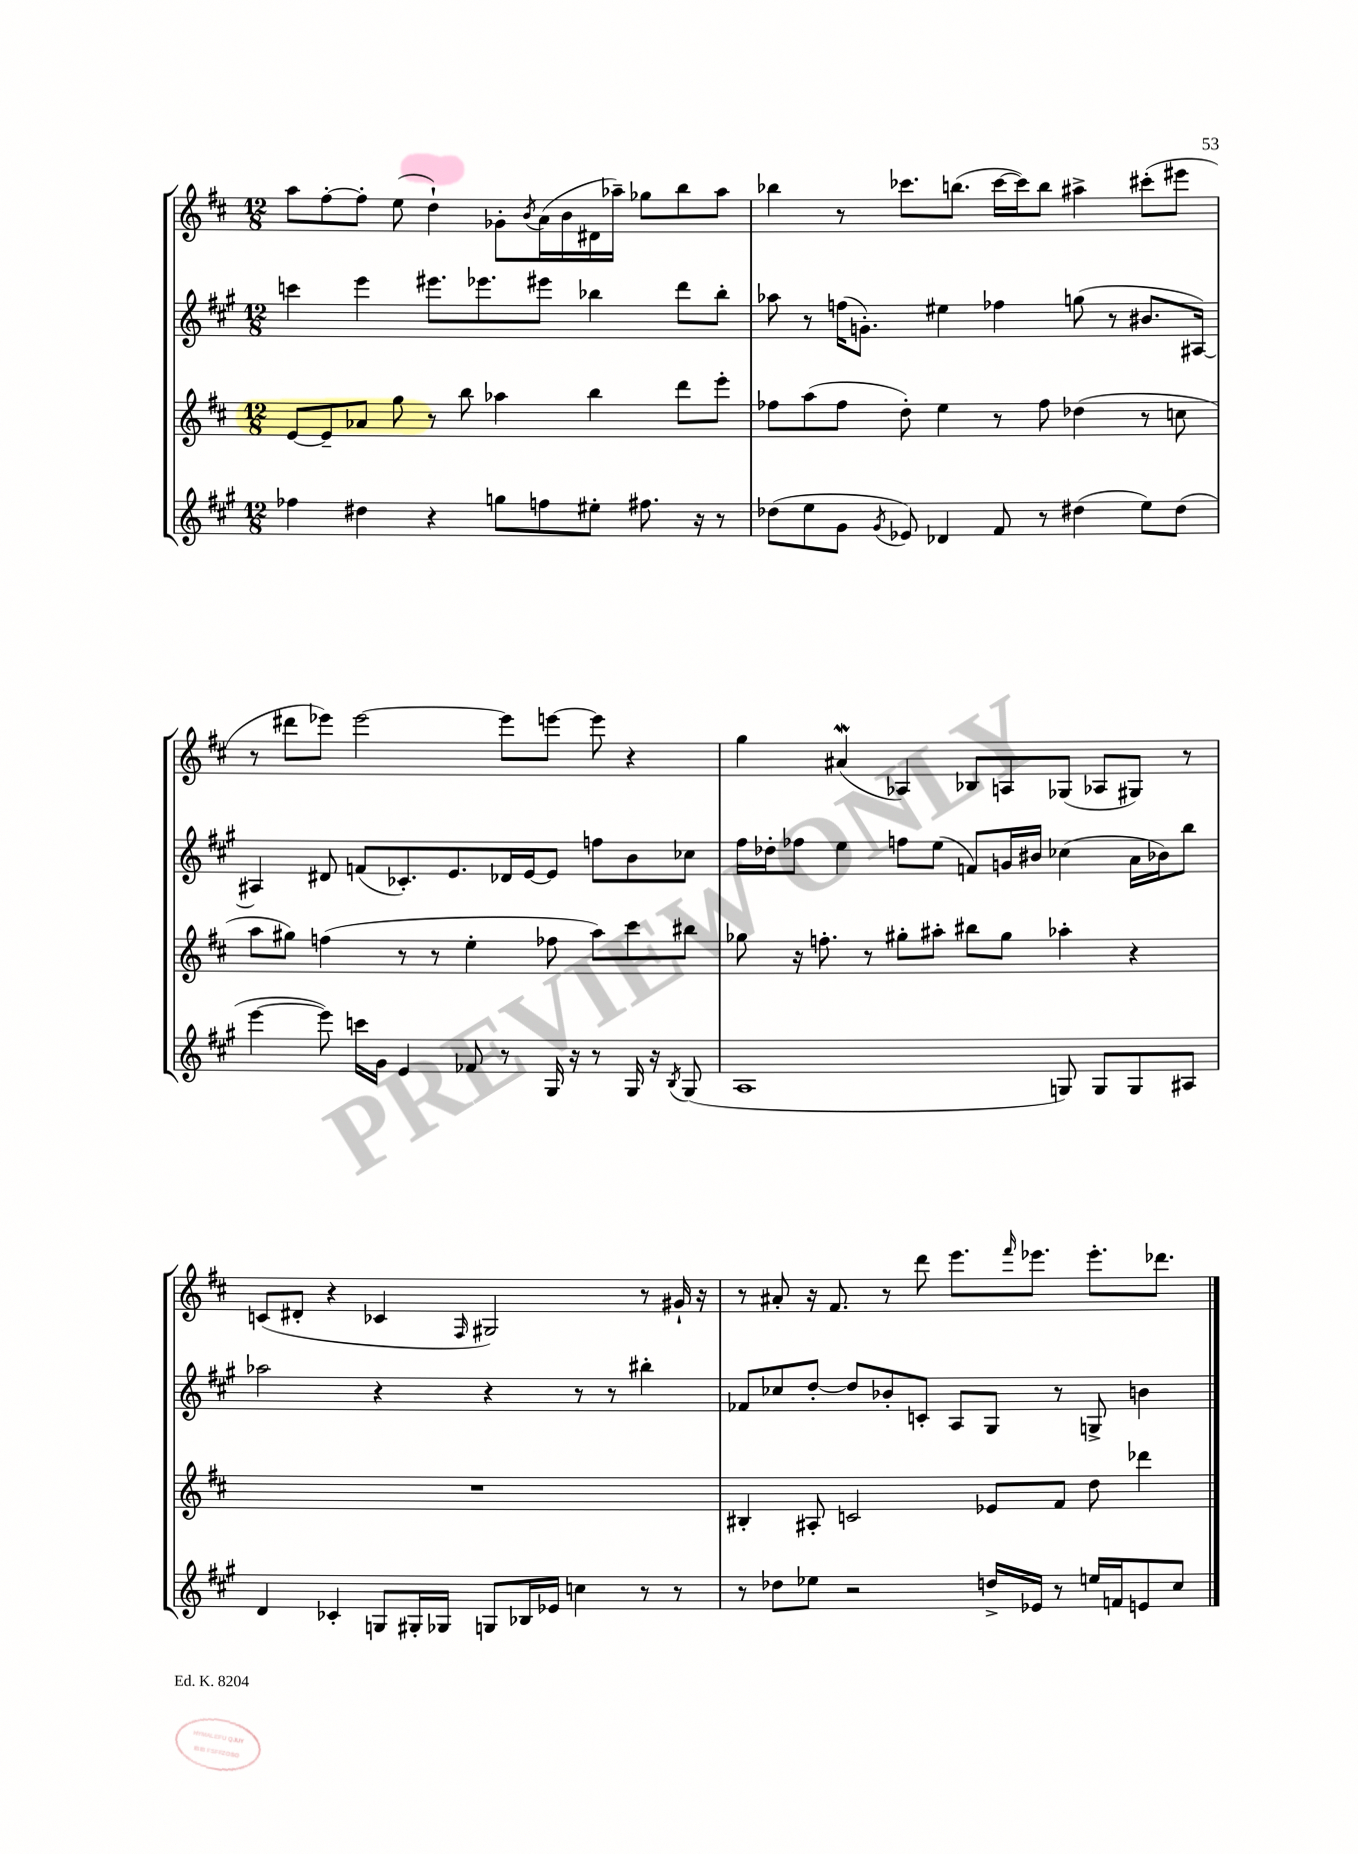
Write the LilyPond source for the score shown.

<<
\new StaffGroup <<
\new Staff = "s0" {
    \clef treble \key d \major \numericTimeSignature \time 12/8
    a''8 fis''8~-. fis''8-. e''8( d''4-!) ges'8-. \acciaccatura { b'8 } a'16( b'16 dis'16 aes''16--) ges''8 b''8 aes''8 |
    bes''4 r8 ces'''8. b''8.( ces'''16~ ces'''16) b''8 ais''4-> cis'''8-.( eis'''8 |
    r8 dis'''8 ees'''8) ees'''2~ ees'''8 e'''8~ e'''8 r4 |
    g''4 ais'4\mordent( aes4) bes8 a8 ges8( aes8 gis8) r8 |
    c'8( dis'8-. r4 ces'4 \grace { fis16 } gis2) r8 gis'16-! r16 |
    r8 ais'8-. r16 fis'8. r8 d'''8 e'''8. \grace { fis'''16 } ees'''8. ees'''8.-. des'''8. \bar "|." |
}
\new Staff = "s1" {
    \clef treble \key a \major \numericTimeSignature \time 12/8
    c'''4 e'''4 eis'''8. ees'''8. eis'''8 bes''4 d'''8 bes''8-. |
    aes''8 r8 f''16( g'8.-.) eis''4 fes''4 g''8( r8 bis'8. ais16~) |
    ais4 dis'8 f'8( ces'8.-.) e'8. des'16 e'16~ e'8 f''8 b'8 ces''8 |
    fis''16 des''16-. fes''8 e''4 f''8 e''8( f'8) g'16 bis'16 ces''4( a'16 bes'16) b''8 |
    aes''2 r4 r4 r8 r8 bis''4-. |
    fes'8 ces''8 d''8~-. d''8 bes'8-. c'8-. a8 gis8 r8 g8-> b'4 \bar "|." |
}
\new Staff = "s2" {
    \clef treble \key d \major \numericTimeSignature \time 12/8
    e'8~ e'8-- aes'8 g''8 r8 b''8 aes''4 b''4 d'''8 e'''8-. |
    fes''8 a''8( fes''8 d''8-.) e''4 r8 fes''8 des''4( r8 c''8 |
    a''8 gis''8) f''4( r8 r8 e''4-. fes''8 a''8) cis'''8 bis''8 |
    ges''8 r16 f''8.-. r8 gis''8-. ais''8-. bis''8 gis''8 aes''4-. r4 |
    R1. |
    bis4-. ais8-. c'2 ees'8 fis'8 d''8 des'''4 \bar "|." |
}
\new Staff = "s3" {
    \clef treble \key a \major \numericTimeSignature \time 12/8
    fes''4 dis''4 r4 g''8 f''8 eis''8-. fis''8. r16 r8 |
    des''8( e''8 gis'8 \acciaccatura { gis'8 } ees'8) des'4 fis'8 r8 dis''4( e''8) dis''8( |
    e'''4~ e'''8) c'''16 gis'16 e'4 fes'8 r8 gis16 r16 r8 gis16 r16 \acciaccatura { b8 } gis8( |
    a1 g8) g8 g8 ais8 |
    d'4 ces'4-. g8 gis16-. ges16 g8 bes16 ees'16 c''4 r8 r8 |
    r8 des''8 ees''8 r2 d''16-> ees'16 r8 e''16 f'16 e'8 cis''8 \bar "|." |
}
>>
>>
\layout { \context { \Score \remove "Bar_number_engraver" } }
